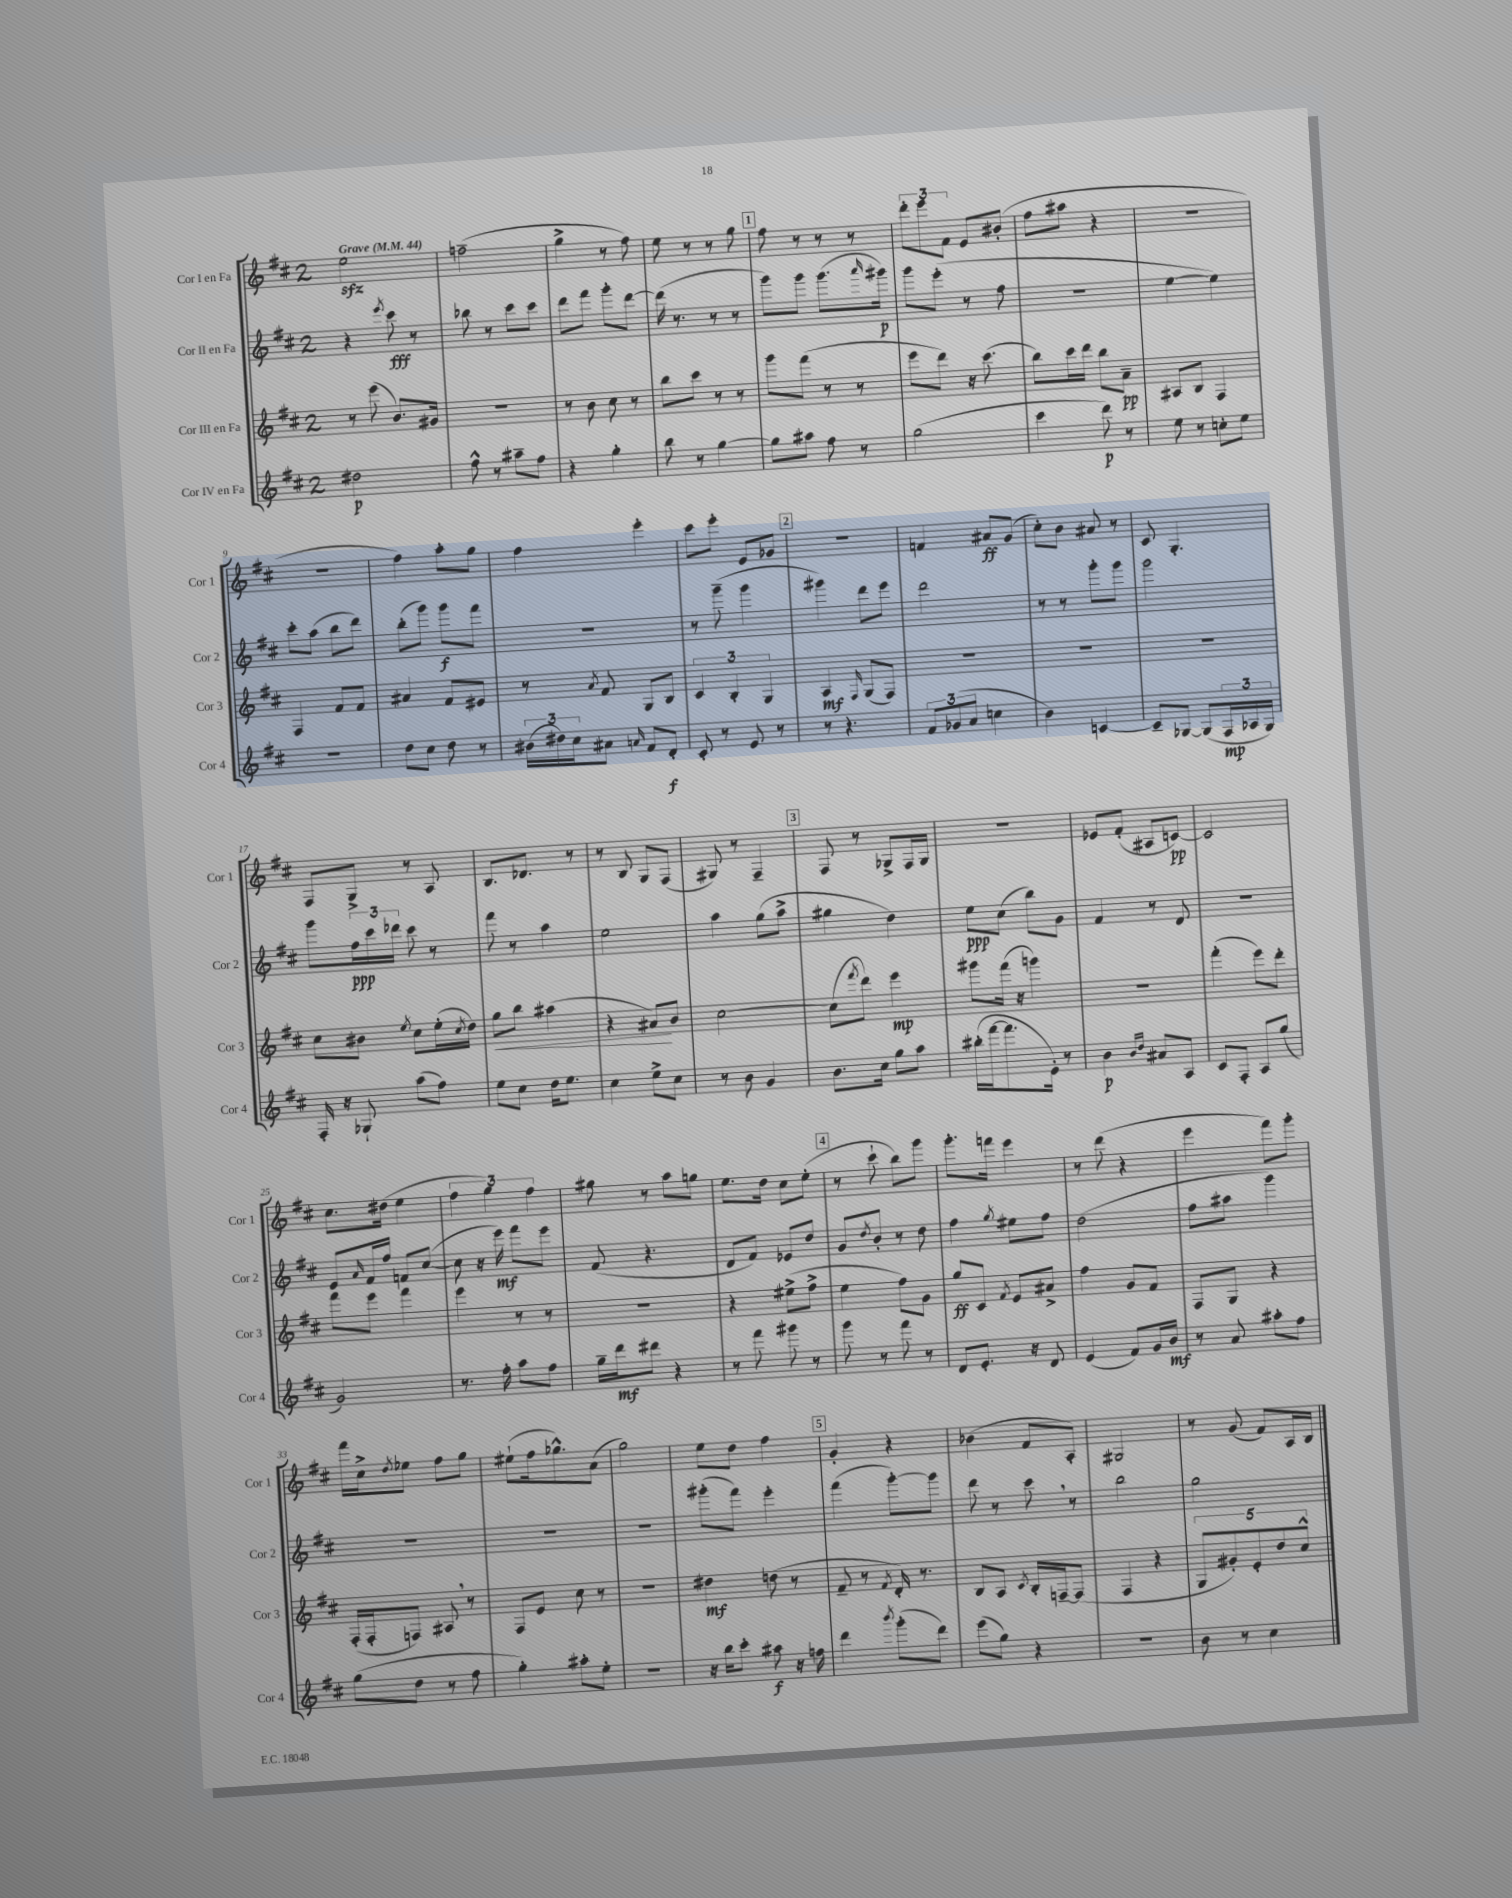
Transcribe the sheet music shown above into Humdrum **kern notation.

**kern	**kern	**kern	**kern
*staff4	*staff3	*staff2	*staff1
*clefG2	*clefG2	*clefG2	*clefG2
*k[f#c#]	*k[f#c#]	*k[f#c#]	*k[f#c#]
*M2/4	*M2/4	*M2/4	*M2/4
*MM44	*MM44	*MM44	*MM44
2dd#	8r	4r	2ee
.	(8eee	.	.
.	.	8qeee	.
.	8.b)	8ccc#	.
.	.	8r	.
.	16g#	.	.
=	=	=	=
8ff#^^	2r	8bb-	(2ff~
8r	.	8r	.
8aa#~	.	8ccc#	.
8ff#	.	8ccc#	.
=	=	=	=
4r	8r	8ddd	4gg^
.	8b	8fff#	.
4gg'	8cc#	8ggg'	8r
.	8r	[8ddd	8ff#)
=	=	=	=
8bb	8bb	(16ddd]	8ee
.	.	8.r	.
8r	8ccc#	.	8r
[4gg	8r	8r	8r
.	8r	8r	8gg
=	=	=	=
8gg]	8ggg	8ggg)	8ff#
8aa#	(8fff#	8ggg	8r
8ff#	8r	(8.ggg	8r
8r	8r	.	8r
.	.	16qqaaa	.
.	.	16ggg#)	.
=	=	=	=
(2gg	8eee	8ggg	12ddd'
.	.	.	12eee
.	8ddd)	(8eee'	.
.	.	.	12f#
.	16r	8r	8e
.	(8.ccc#	.	.
.	.	8ff#	(8b#'
=	=	=	=
4ccc#	8bb)	2r	8ff#
.	16ccc#	.	8aa#
.	16ddd	.	.
8ddd)	8bb	.	4r
8r	8a~	.	.
=	=	=	=
8ee	8A#	[4ee	2r
8r	8B	.	.
8cc'	4F#	4ee])	.
8ee	.	.	.
=	=	=	=
2r	4F#	8ccc#'	2r
.	.	(8aa	.
.	8f#	8bb	.
.	8f#	8ddd)	.
=	=	=	=
8dd	4a#	(8bb'	4ff#)
8cc#	.	8ggg)	.
8dd	8f#	8ggg	8aa'
8r	8e#	8fff#	8gg
=	=	=	=
(24b#	8r	2r	4ff#
24dd#)	.	.	.
24cc#	.	.	.
.	8qa	.	.
8a#	8f#	.	.
16qqa	.	.	.
8f#	8G	.	4eee'
8d'	8B	.	.
=	=	=	=
8c#'	6c#	8r	8ccc#
8r	.	(8ggg~	8eee'
.	6B'	.	.
8e	.	4ggg	8e
.	6G	.	.
8r	.	.	8g-
=	=	=	=
8r	4A	4ggg#)	2r
4.r	.	.	.
.	16qqF#	.	.
.	(8G	8ddd	.
.	8F#)	8eee	.
=	=	=	=
12f#	2r	2ddd	4f
(12g-	.	.	.
12a	.	.	.
4cc	.	.	8a#
.	.	.	(8g
=	=	=	=
4b)	2r	8r	8cc#')
.	.	8r	8b
[4c	.	8ggg'	8a#
.	.	8ggg	8r
=	=	=	=
8c~]	2r	2ggg	8c#
[8G-	.	.	4.G'
(8G-]	.	.	.
24F#	.	.	.
24A-	.	.	.
24G-)	.	.	.
=	=	=	=
16F#'	8cc#	8ggg	8F#
16r	.	.	.
8G-`	8b#	24ff#	8G^
.	.	24ccc#	.
.	.	24ddd-	.
.	8qee	.	.
(8aa	8cc#	8ccc#	8r
8ff#)	(16ee'	8r	8A
.	8qcc#	.	.
.	16dd)	.	.
=	=	=	=
8ee	8gg	8fff#	8.B
8cc#	8bb	8r	.
.	.	.	8.d-
16dd	(4aa#	4aa	.
8.ee	.	.	.
.	.	.	8r
=	=	=	=
4cc#	4r	2ee	8r
.	.	.	8B
8ee^	8a#)	.	8G
8cc#	8b	.	(8F#
=	=	=	=
8r	[2cc#	4aa	8G#)
8b	.	.	8r
4g	.	(8gg	4F#~
.	.	8aa^	.
=	=	=	=
8.b	(8cc#]	4gg#	8F#
.	8qfff#	.	.
.	8ddd)	.	8r
16cc#	.	.	.
8gg	4eee	4dd)	8G-^
8aa	.	.	16F#
.	.	.	16G-
=	=	=	=
(16bb#'	8ggg#	8ee	2r
[16fff#	.	.	.
8.fff#]	(16fff#	(8cc#	.
.	16r	.	.
.	4ggg)	8bb)	.
16e')	.	.	.
8r	.	8g	.
=	=	=	=
4b	2r	4f#	8e-
.	.	.	(8f#'
16qqb	.	.	.
16qqdd	.	.	.
8a#	.	8r	8A#
8A	.	8d	[8c)
=	=	=	=
8c#	(4fff#'	2r	2c]
8F#'	.	.	.
8A	8eee)	.	.
(8gg	8ddd'	.	.
=	=	=	=
2g)	8fff#	8e	8.cc#
.	.	16qqa	.
.	8eee	16f#	.
.	.	16ff#	(16dd#
.	4fff#	8f	4ee
.	.	([8cc#	.
=	=	=	=
8.r	4eee	8cc#]	6ff#
.	.	16r	.
.	.	.	6gg)
16ff#'	.	16eee)	.
8aa	8r	8fff#	.
.	.	.	6ff#
8ff#	8r	8eee	.
=	=	=	=
16gg~	2r	(8f#	8gg#
16ddd	.	.	.
8ddd#	.	4.r	8r
4r	.	.	8aa
.	.	.	8gg
=	=	=	=
8r	4r	8d	8.ee
8fff#	.	8f#)	.
.	.	.	16dd
8ggg#	(8ee#^	8e-	8cc#
8r	8ff#^	8dd	(8ee'
=	=	=	=
8ggg	4ee	8g	8r
.	.	8qdd	.
8r	.	8b'	8ccc#`
8fff#	8ff#)	8r	8bb)
8r	8g	8dd	8ggg
=	=	=	=
8d	8gg	4ff#	8.ggg'
8.e'	8c#	.	.
.	.	.	16fff
.	8qf#	8qgg	.
.	8e	8ee#	4eee
16r	.	.	.
8d	8a#^	8ff#	.
=	=	=	=
(4e	4ff#	(2dd	8r
.	.	.	(8ddd
8f#)	8g	.	4r
16g	8f#	.	.
16b	.	.	.
=	=	=	=
8r	8F#	8ff#	4eee
8a	8G	8aa#	.
8aa#'	4r	4ggg)	8fff#)
8ff#	.	.	8ggg'
=	=	=	=
(8gg	(16F#'	2r	16fff#
.	16F#'	.	16cc#^
.	.	.	8qdd
8dd	8F)	.	8ee-
8r	8A#	.	8ff#
8ff#	8r	.	8gg
=	=	=	=
4gg')	8F#	2r	(8ee#`
.	8e	.	16ff#
.	.	.	8.gg-^^)
8aa#'	8cc#	.	.
8ee'	8r	.	(8a
=	=	=	=
2r	2r	2r	2gg)
=	=	=	=
16r	4dd#	(8ggg#'	8ee
16bb	.	.	.
8ccc#'	.	8fff#)	8dd
8aa#	(8dd	4eee'	4ff#
16r	8r	.	.
16ff	.	.	.
=	=	=	=
4ddd	8f#~	(4fff#	4g'
.	8r	.	.
8qbbb	8qf#	.	.
(8ggg'	16d')	[8ggg')	4r
.	8.r	.	.
8ddd)	.	8ggg]	.
=	=	=	=
(8eee	8B	8ddd	(4b-
8gg)	8A	8r	.
.	8qc#	.	.
4r	16B'	8ccc#	8f#
.	[16F~	.	.
.	(8F]	8r	8A')
=	=	=	=
2r	4F#	2bb	2G#
.	4r	.	.
=	=	=	=
8b	10G	2gg	8r
.	10g#')	.	.
8r	.	.	(8g
.	10e'	.	.
4cc#	.	.	8f#)
.	10dd	.	.
.	.	.	16A
.	10cc#^^	.	.
.	.	.	16B
==	==	==	==
*-	*-	*-	*-
